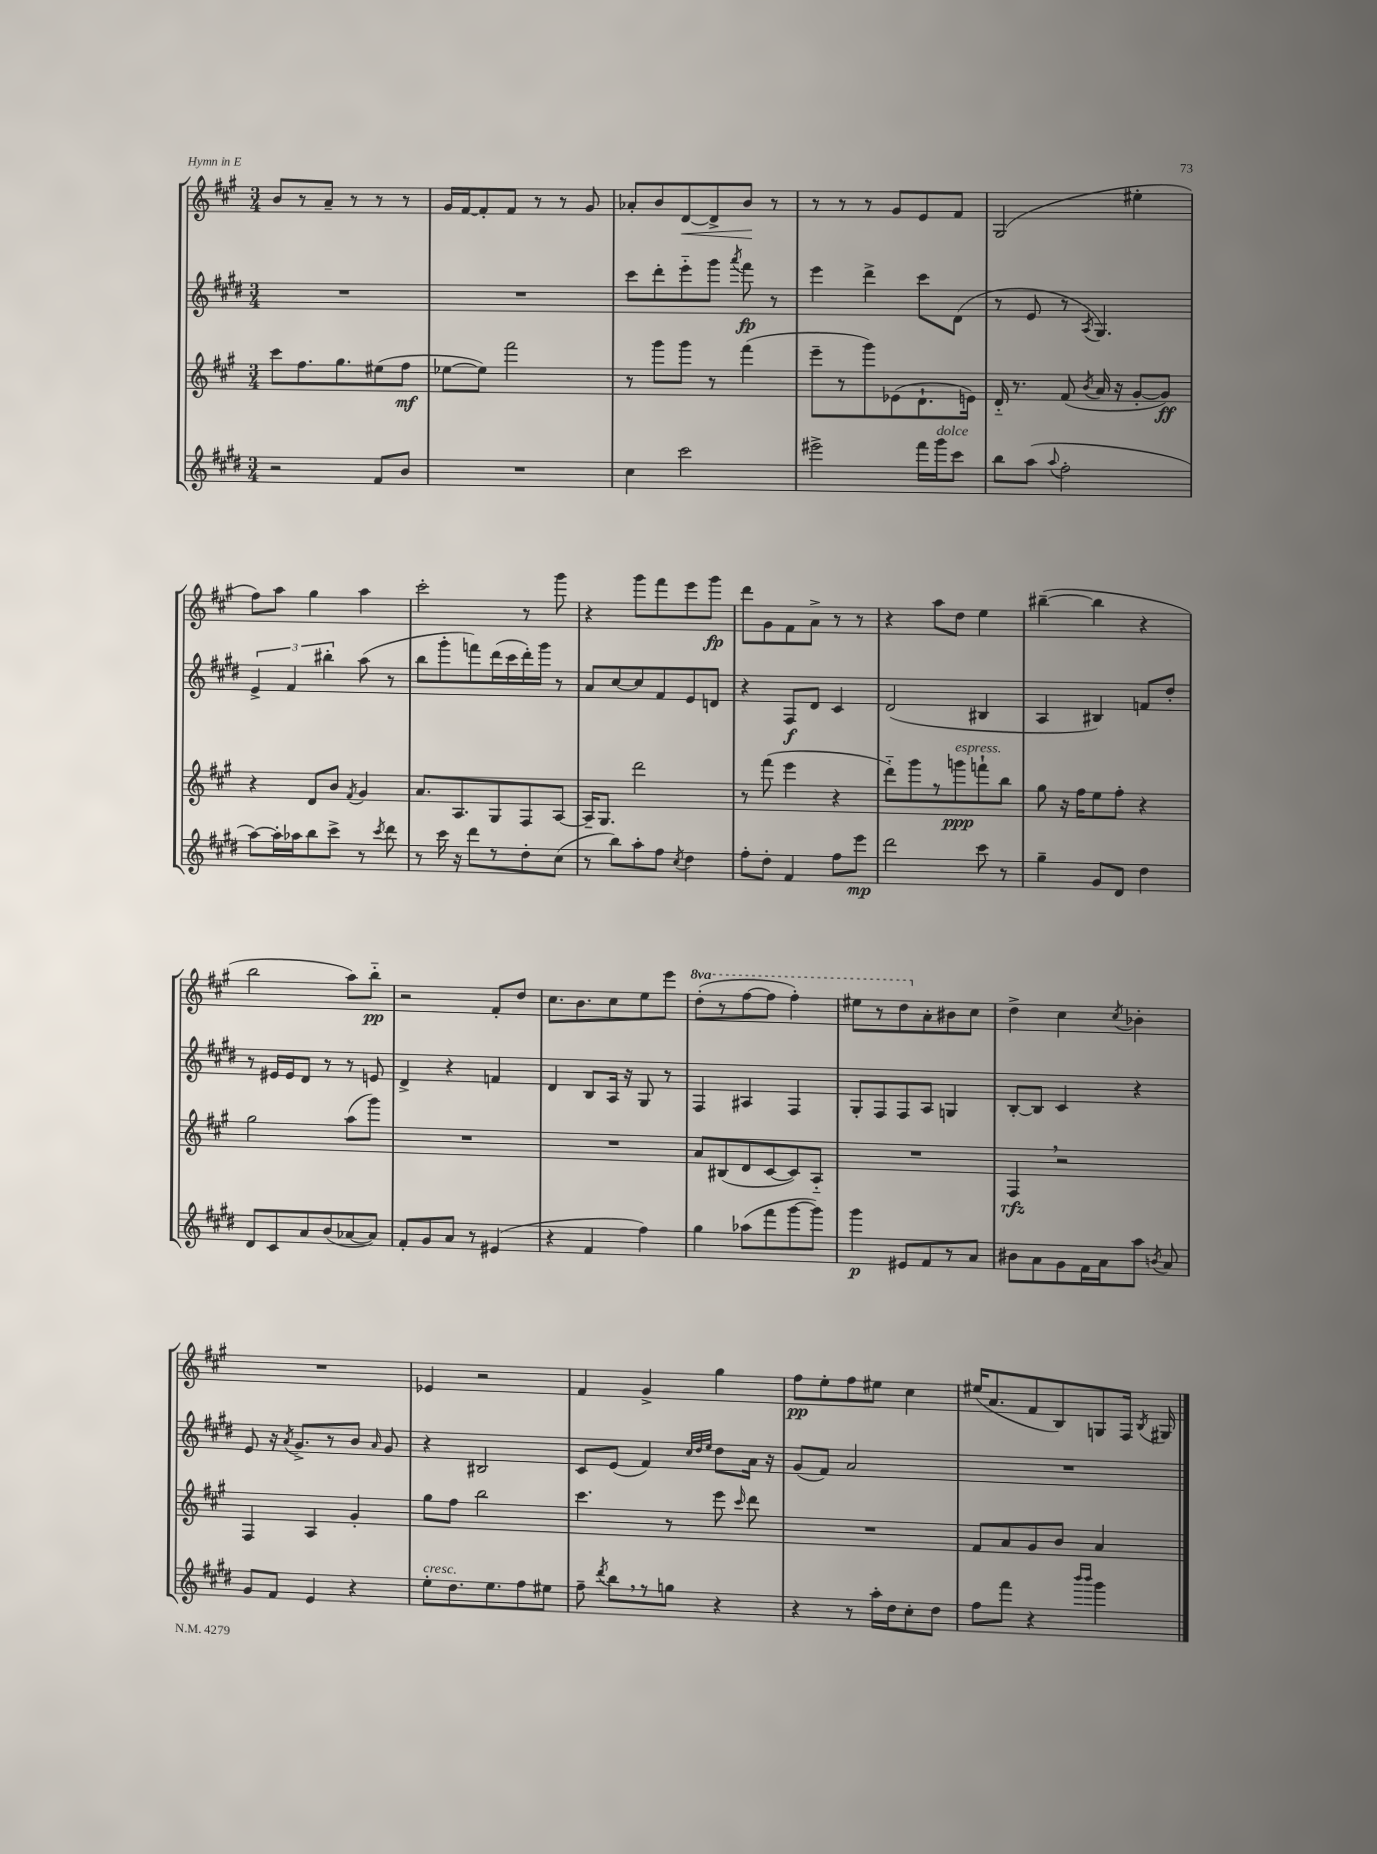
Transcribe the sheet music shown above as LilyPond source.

<<
\new StaffGroup <<
\new Staff = "s0" {
    \clef treble \key a \major \numericTimeSignature \time 3/4 \set Staff.ottavationMarkups = #ottavation-simple-ordinals
    \autoBeamOff b'8[ r8 a'8]-- r8 r8 r8 |
    gis'16[ fis'16~ fis'8-. fis'8] r8 r8 gis'8 |
    aes'8[-. b'8 d'8~\< d'8-> b'8]\! r8 |
    r8 r8 r8 gis'8[ e'8 fis'8] |
    gis2( eis''4-. |
    fis''8[) a''8] gis''4 a''4 |
    cis'''2-. r8 gis'''8 |
    r4 gis'''8[ fis'''8 e'''8 gis'''8]\fp |
    d'''8[ gis'8 fis'8 a'8]-> r8 r8 |
    r4 a''8[ d''8] e''4 |
    bis''4~--( bis''4 r4 |
    b''2 a''8[) b''8]-_\pp |
    r2 fis'8[-. d''8] |
    cis''8.[ b'8. cis''8 e''8 e'''8] |
    \ottava #1 d'''8[-.( r8 fis'''8~ fis'''8] fis'''4-.) |
    eis'''8[ r8 d'''8 \ottava #0 a'8-. bis'8 cis''8] |
    d''4-> cis''4 \acciaccatura { cis''8 } bes'4-. |
    R2. |
    ees'4 r2 |
    fis'4 gis'4-> gis''4 |
    fis''8[\pp e''8-. fis''8 eis''8] cis''4 |
    eis''16[( a'8. fis'8 b8) g8 fis16] \acciaccatura { b8 } gis16 \bar "|." |
}
\new Staff = "s1" {
    \clef treble \key e \major \numericTimeSignature \time 3/4
    \autoBeamOff R2. |
    R2. |
    cis'''8[ dis'''8-. e'''8-_ gis'''8] \acciaccatura { a'''8 } fis'''8\fp r8 |
    e'''4 dis'''4-> cis'''8[ dis'8]( |
    r8 e'8 r8 \acciaccatura { a8 } gis4.) |
    \tuplet 3/2 { e'4-> fis'4 bis''4-. } a''8( r8 |
    b''8[ gis'''8-. f'''8) dis'''16( cis'''16 dis'''16-.) gis'''16] r8 |
    a'8[ cis''8~ cis''8 fis'8 e'8 d'8] |
    r4 fis8[\f dis'8] cis'4 |
    dis'2( bis4 |
    a4 bis4) f'8[ dis''8]-. |
    r8 eis'16[ eis'16 dis'8] r8 r8 e'8 |
    dis'4-> r4 f'4 |
    dis'4 b8[ a16] r16 gis8 r8 |
    fis4 ais4 fis4 |
    gis8[-. fis8 fis8 a8] g4 |
    b8[~-. b8] cis'4 r4 |
    e'8 r16 \acciaccatura { a'8 } gis'8.[-> r8 b'8] \grace { a'16 } gis'8 |
    r4 bis2 |
    cis'8[ e'8]( fis'4) \grace { cis''32[ dis''32 e''32] } dis''8[ a'16] r16 |
    gis'8[( fis'8]) a'2 |
    R2. \bar "|." |
}
\new Staff = "s2" {
    \clef treble \key a \major \numericTimeSignature \time 3/4
    \autoBeamOff cis'''8[ fis''8. gis''8. eis''8( fis''8]\mf |
    ees''8[~ ees''8]) fis'''2 |
    r8 gis'''8[ gis'''8] r8 fis'''4( |
    e'''8[-- r8 gis'''8) ees'8( d'8.-! e'16]) |
    d'16-_ r8. fis'8( \acciaccatura { b'8 } a'16 r16 gis'8[~-. gis'8]\ff) |
    r4 d'8[ b'8] \acciaccatura { fis'8 } gis'4 |
    a'8.[ a8. gis8 fis8 a8]~ |
    a16[-- gis8.] d'''2 |
    r8 fis'''8( e'''4 r4 |
    d'''8[-_) gis'''8 r8 g'''8\ppp^\markup { \italic "espress." } f'''8-! b''8] |
    gis''8 r16 fis''16[ e''8 fis''8]-. r4 |
    gis''2 a''8[( gis'''8]) |
    R2. |
    R2. |
    a'8[ bis8( d'8 cis'8~ cis'8) a8]-_ |
    R2. |
    fis4\rfz \breathe r2 |
    fis4 a4 gis'4-. |
    gis''8[ fis''8] b''2 |
    cis'''4. r8 e'''8 \grace { cis'''16 } d'''8 |
    R2. |
    fis'8[ a'8 gis'8 b'8] a'4 \bar "|." |
}
\new Staff = "s3" {
    \clef treble \key e \major \numericTimeSignature \time 3/4
    \autoBeamOff r2 fis'8[ b'8] |
    R2. |
    cis''4 cis'''2 |
    eis'''2-> fis'''16[ gis'''16^\markup { \italic "dolce" } cis'''8] |
    b''8[ a''8]( \appoggiatura { a''8 } fis''2-. |
    a''8[~) a''16-. aes''16 b''8 cis'''8]-> r8 \acciaccatura { cis'''8 } dis'''8 |
    r8 cis'''16 r16 dis'''8[ r8 dis''8-. cis''8]( |
    r8 b''8[) a''8-. fis''8] \acciaccatura { cis''8 } dis''4 |
    fis''8[-. dis''8]-. fis'4 fis''8[ e'''8]\mp |
    dis'''2 cis'''8 r8 |
    gis''4-- gis'8[ dis'8] dis''4 |
    dis'8[ cis'8 a'8 b'8( aes'8~ aes'8]) |
    fis'8[-. gis'8 a'8] r8 eis'4( |
    r4 fis'4 fis''4) |
    gis''4 aes''8[( fis'''8 gis'''8~ gis'''8]) |
    gis'''4\p eis'8[ fis'8 r8 a'8] |
    bis'8[ a'8 gis'8 fis'16 a'16 a''8] \acciaccatura { b'8 } a'8 |
    gis'8[ fis'8] e'4 r4 |
    e''8[-.^\markup { \italic "cresc." } dis''8. e''8. fis''8 eis''8] |
    fis''8-- \acciaccatura { dis'''8 } b''8[ \breathe r8 g''8] r4 |
    r4 r8 a''16[-. dis''16 cis''8-. dis''8] |
    fis''8[ fis'''8] r4 \grace { b'''16[ b'''16] } gis'''4 \bar "|." |
}
>>
>>
\layout { \context { \Score \remove "Bar_number_engraver" } }
